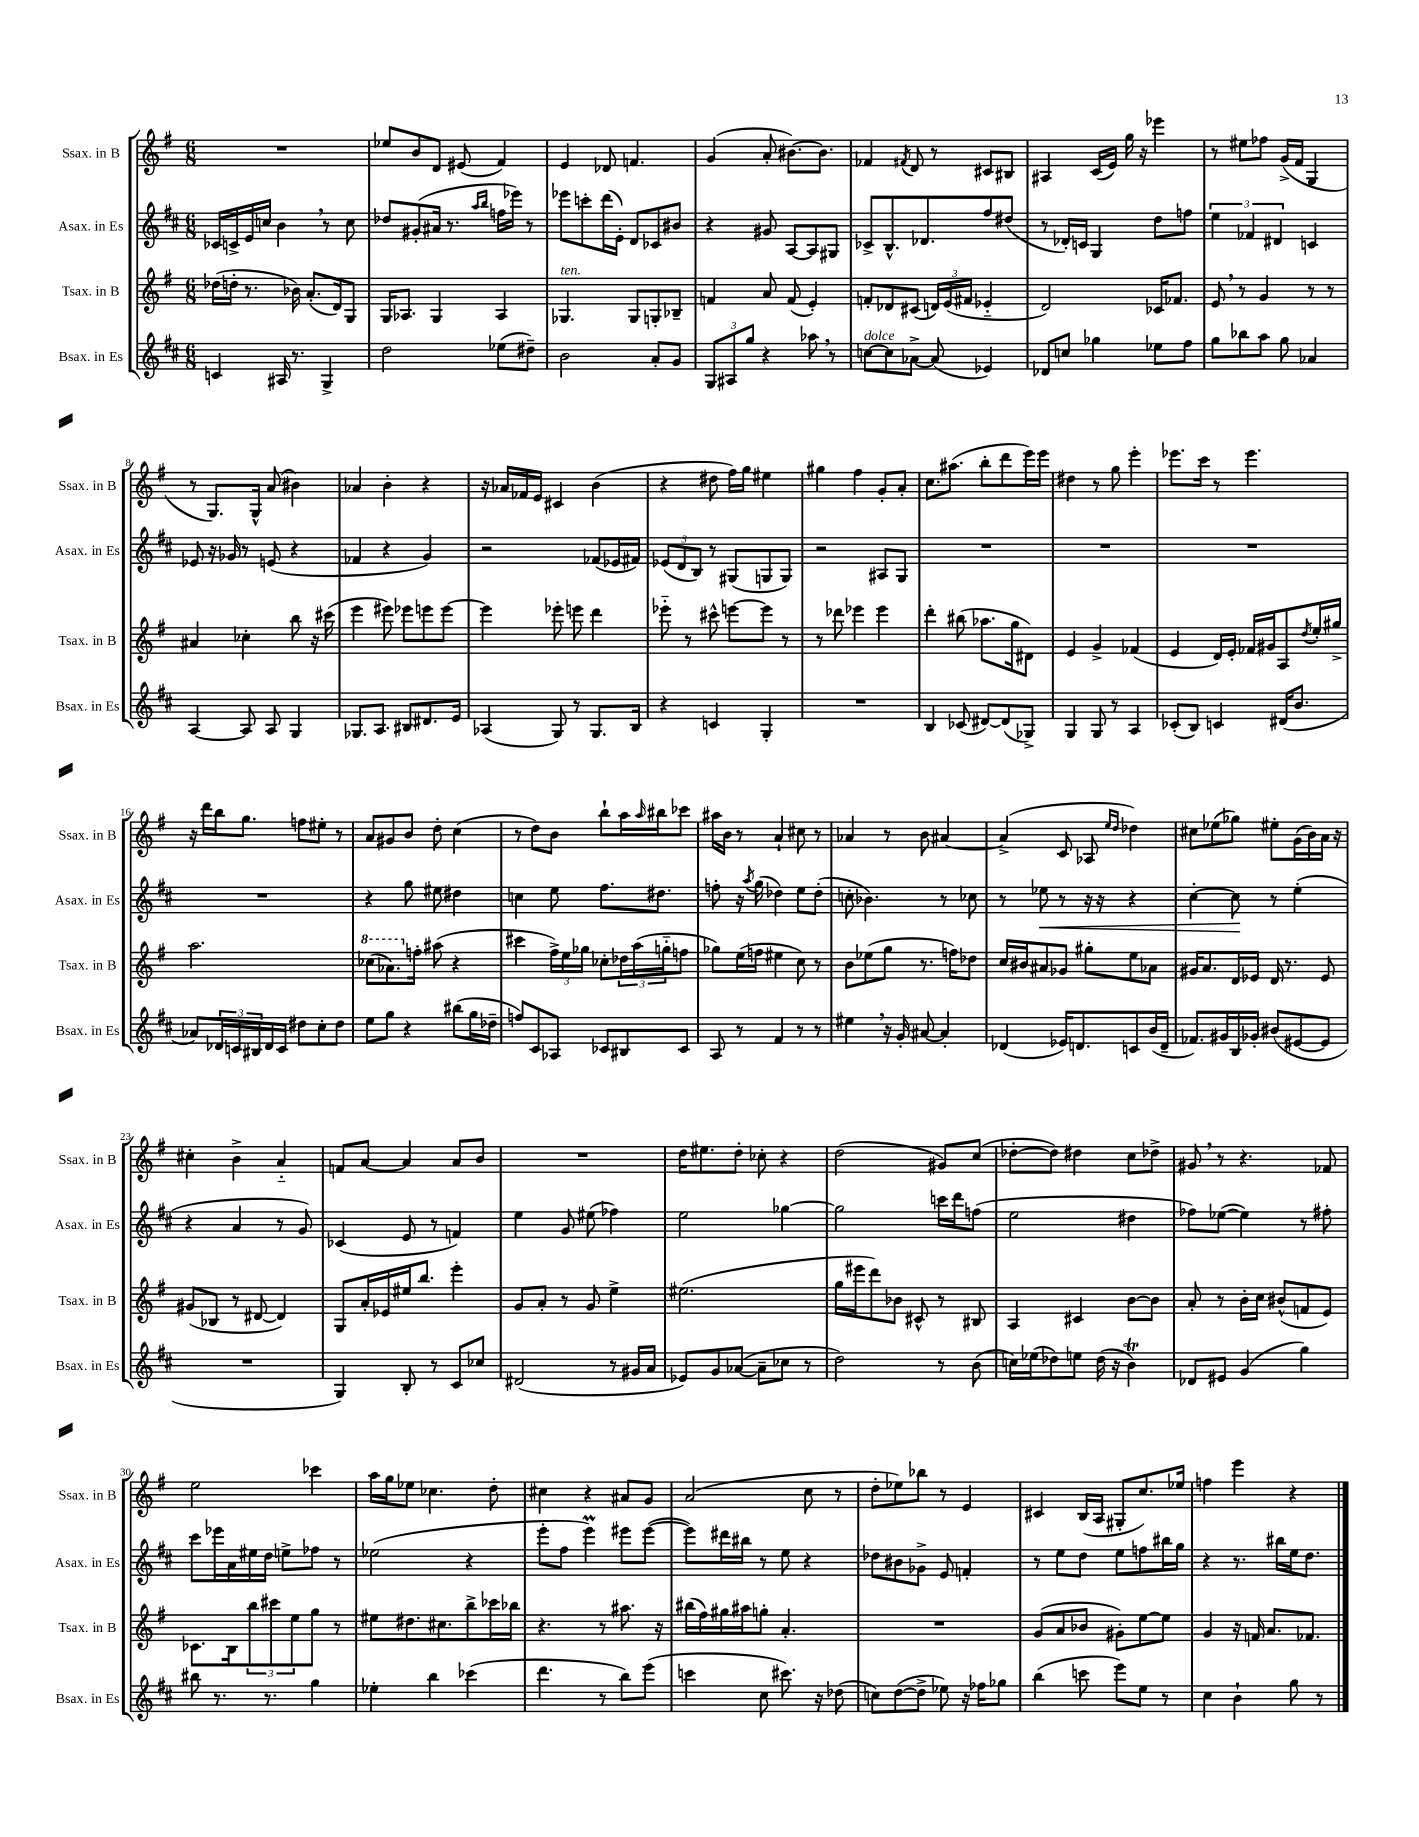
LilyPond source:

<<
\new StaffGroup <<
\new Staff = "s0" \with { instrumentName = "Ssax. in B" shortInstrumentName = "Ssax. in B" } {
    \clef treble \key g \major \numericTimeSignature \time 6/8
    R2. |
    ees''8 b'8 d'8 eis'8( fis'4) |
    e'4 des'8 f'4. |
    g'4( a'8-. bis'8.~) bis'8. |
    fes'4 \acciaccatura { fis'8 } d'8 r8 cis'8 bis8 |
    ais4 c'16( e'16) g''16 r16 ees'''4 |
    r8 eis''8 fes''8 g'16->( fis'16 g4 |
    r8 g8.) g16-^ a'8( bis'4) |
    aes'4 b'4-. r4 |
    r16 aes'16 fes'16 e'16 cis'4 b'4( |
    r4 dis''8 fis''16) g''16 eis''4 |
    gis''4 fis''4 g'8-. a'8-. |
    c''8. ais''8.( b''8-. d'''8 e'''16) e'''16 |
    dis''4 r8 g''8 e'''4-. |
    ees'''8. c'''16 r8 ees'''4. |
    r16 d'''16 b''16 g''8. f''8 eis''8-. r8 |
    a'8 gis'8 b'8 d''8-. c''4( |
    r8 d''8) b'8 b''8-! a''16 \grace { a''16 } bis''16 ces'''8 |
    ais''16 b'16 r8 a'4-! cis''8 r8 |
    aes'4 r8 b'8 ais'4~ |
    ais'4->( c'8 aes8 \grace { e''16 d''16 } des''4) |
    cis''8 ees''8( ges''8) eis''8-. g'16( b'16) a'16 r16 |
    cis''4-. b'4-> a'4-_ |
    f'8 a'8~ a'4 a'8 b'8 |
    R2. |
    d''16 eis''8. d''8-. ces''8-. r4 |
    d''2( gis'8) c''8( |
    des''8~-. des''8) dis''4 c''8 des''8-> |
    gis'8 \breathe r8 r4. fes'8 |
    e''2 ces'''4 |
    a''16 g''16 ees''8 ces''4. d''8-. |
    cis''4 r4 ais'8 g'8 |
    a'2( c''8 r8 |
    d''8-. ees''8) bes''8 r8 e'4 |
    cis'4 b16( a16 gis8-. c''8.) ees''16 |
    f''4 e'''4 r4 \bar "|." |
}
\new Staff = "s1" \with { instrumentName = "Asax. in Es" shortInstrumentName = "Asax. in Es" } {
    \clef treble \key d \major \numericTimeSignature \time 6/8
    ces'16 c'16-> e'16 c''16 b'4 \breathe r8 c''8 |
    des''8 gis'8-.( ais'16 r8. \grace { a''16 b''16 } f''16 ees'''16) r8 |
    ees'''8 c'''8-. d'''16( e'16-.) d'8 ces'8 bis'8 |
    r4 gis'8 a8~ a8 gis8 |
    ces'8-> b8.-^ des'8. fis''8 dis''8( |
    r8 des'16-.) c'16 g4 d''8 f''8 |
    \tuplet 3/2 { e''4 fes'4 dis'4 } c'4 |
    ees'8 r16 ges'16 r8 e'8( r4 |
    fes'4 r4 g'4) |
    r2 fes'8( ees'16 fis'16) |
    \tuplet 3/2 { ees'8( d'8 b8) } r8 gis8( g8 g8) |
    r2 ais8 g8 |
    R2. |
    R2. |
    R2. |
    R2. |
    r4 g''8 eis''8 dis''4 |
    c''4 e''8 fis''8. dis''8. |
    f''8-. r16 \acciaccatura { a''8 } g''16( des''4) e''8 des''8-.( |
    c''8-. bes'4.) r8 ces''8 |
    r8 ees''8\< r8 r16 r16 r4 |
    cis''4~-. cis''8\! r8 e''4-.( |
    r4 a'4 r8 g'8) |
    ces'4( e'8 r8 f'4) |
    e''4 g'8 eis''8( fes''4) |
    e''2 ges''4~ |
    ges''2 c'''16 d'''16 f''8( |
    e''2 dis''4 |
    fes''8) ees''8~( ees''4) r8 fis''8-. |
    cis'''8 ees'''16 a'16 eis''16 d''16 e''8-> fes''8 r8 |
    ees''2( r4 |
    e'''8-. fis''8 e'''4\prall) eis'''8 eis'''8~( |
    eis'''8) dis'''16 bis''16 r8 e''8 r4 |
    des''8 bis'8 ges'8-> e'8 f'4-. |
    r8 e''8 d''8 e''8 f''8 bis''16 g''16 |
    r4 r8. bis''16 e''16 d''8. \bar "|." |
}
\new Staff = "s2" \with { instrumentName = "Tsax. in B" shortInstrumentName = "Tsax. in B" } {
    \clef treble \key g \major \numericTimeSignature \time 6/8
    des''16( d''16-. r8. bes'16) a'8.-.( d'16) g8 |
    g16 aes8. g4 aes4 |
    ges4.^\markup { \italic "ten." } ges8 g8-. bes8-- |
    f'4 a'8 f'8( e'4-.) |
    f'8-. des'8 cis'8( \tuplet 3/2 { d'16) e'16( fis'16 } ees'4-_ |
    d'2) ces'16 fes'8. |
    e'8 \breathe r8 g'4 r8 r8 |
    ais'4 ces''4-. b''8 r16 cis'''16( |
    e'''4 eis'''8) ees'''8 e'''8 e'''8~ |
    e'''4 ees'''8-. e'''8 d'''4 |
    ees'''8-_ r8 cis'''8-^ e'''8~ e'''8 r8 |
    r8 des'''8 ees'''4 ees'''4 |
    d'''4-. bis''8( aes''8. g''16 dis'8) |
    e'4 g'4-> fes'4( |
    e'4 d'16) e'16-. fes'16 gis'16 a8 \acciaccatura { d''8 } e''16-. gis''16-> |
    a''2. |
    \ottava #1 ces'''8( aes''8.) \ottava #0 f''16-. ais''8( r4 |
    cis'''4 \tuplet 3/2 { fis''16->) e''16 ges''16 } ces''8-. \tuplet 3/2 { des''16 a''16( g''16-_ } f''8 |
    ges''8) e''16( f''16 eis''4 c''8) r8 |
    b'8 ees''8( g''8 r8. f''16) des''8 |
    c''16 bis'16 ais'8 ges'8 gis''8-. e''8 aes'8 |
    gis'16 a'8. d'16 ees'16 d'16 r8. ees'8 |
    gis'8( bes8 r8 dis'8~ dis'4) |
    g8 a'16-. ees'16 eis''16 b''8. e'''4-. |
    g'8 a'8-. r8 g'8 e''4-> |
    eis''2.( |
    g''16 eis'''16 d'''8) bes'8 cis'8-^ r8 bis8 |
    a4 cis'4 b'8~ b'8 |
    a'8-. r8 b'16-. c''16 bis'8-^( f'8 e'8) |
    ces'8. b16 \tuplet 3/2 { b''8 cis'''8 e''8 } g''8 r8 |
    eis''8 dis''8. cis''8. b''8-> ces'''16 bes''16 |
    r4. r8 ais''8. r16 |
    bis''16( fis''16) gis''16 ais''16 g''8-. a'4.-. |
    R2. |
    g'8( a'8 bes'8 gis'8-.) e''8~ e''8 |
    g'4 r16 f'16 a'8. fes'8. \bar "|." |
}
\new Staff = "s3" \with { instrumentName = "Bsax. in Es" shortInstrumentName = "Bsax. in Es" } {
    \clef treble \key d \major \numericTimeSignature \time 6/8
    c'4 ais16 r8. g4-> |
    d''2 ees''8( dis''8--) |
    b'2 a'8-. g'8 |
    \tuplet 3/2 { g8 ais8 g''8 } r4 aes''8 \breathe r8 |
    c''8~^\markup { \italic "dolce" } c''8 aes'8~-> aes'8( ees'4) |
    des'8 c''8 ges''4 ees''8 fis''8 |
    g''8 bes''8 a''8 g''8 aes'4 |
    a4~ a8 a8 g4 |
    ges8. a8. bis8 dis'8. e'16 |
    aes4( g8) r8 g8. b16 |
    r4 c'4 g4-. |
    R2. |
    b4 ces'8( dis'8~) dis'8( ges8->) |
    g4 g8 r8 a4 |
    ces'8-.( b8) c'4 dis'16( b'8. |
    aes'8) \tuplet 3/2 { des'16 c'16 bis16 } des'16 c'16 dis''8 cis''8-. dis''8 |
    e''8 g''8 r4 bis''8( g''16 des''16-- |
    f''8) cis'8 aes8 ces'8 bis8 ces'8 |
    a8 r8 fis'4 r8 r8 |
    eis''4 \breathe r16 g'16-. ais'8~ ais'4-. |
    des'4( ees'16) d'8. c'8 b'16( d'16-- |
    fes'8.) gis'16 b16 ges'16-. bis'8( eis'8~ eis'8 |
    R2. |
    g4) b8-. r8 cis'8 ces''8 |
    dis'2( r8 gis'16 a'16 |
    ees'8) g'8 aes'8~( aes'8-- ces''8 r8 |
    d''2) r8 b'8( |
    c''16) ees''16( des''8) e''8 des''16( r16 b'4\trill) |
    des'8 eis'8 g'4( g''4) |
    bis''8 r8. r8. g''4 |
    ees''4-. b''4 ces'''4( |
    d'''4. r8 b''8) e'''8( |
    c'''4 cis''8 cis'''8.) r16 des''8( |
    c''8) d''8~( d''8-> ees''8) r16 fes''16 ges''8 |
    b''4( c'''8 e'''8) e''8 r8 |
    cis''4 b'4-! g''8 r8 \bar "|." |
}
>>
>>
